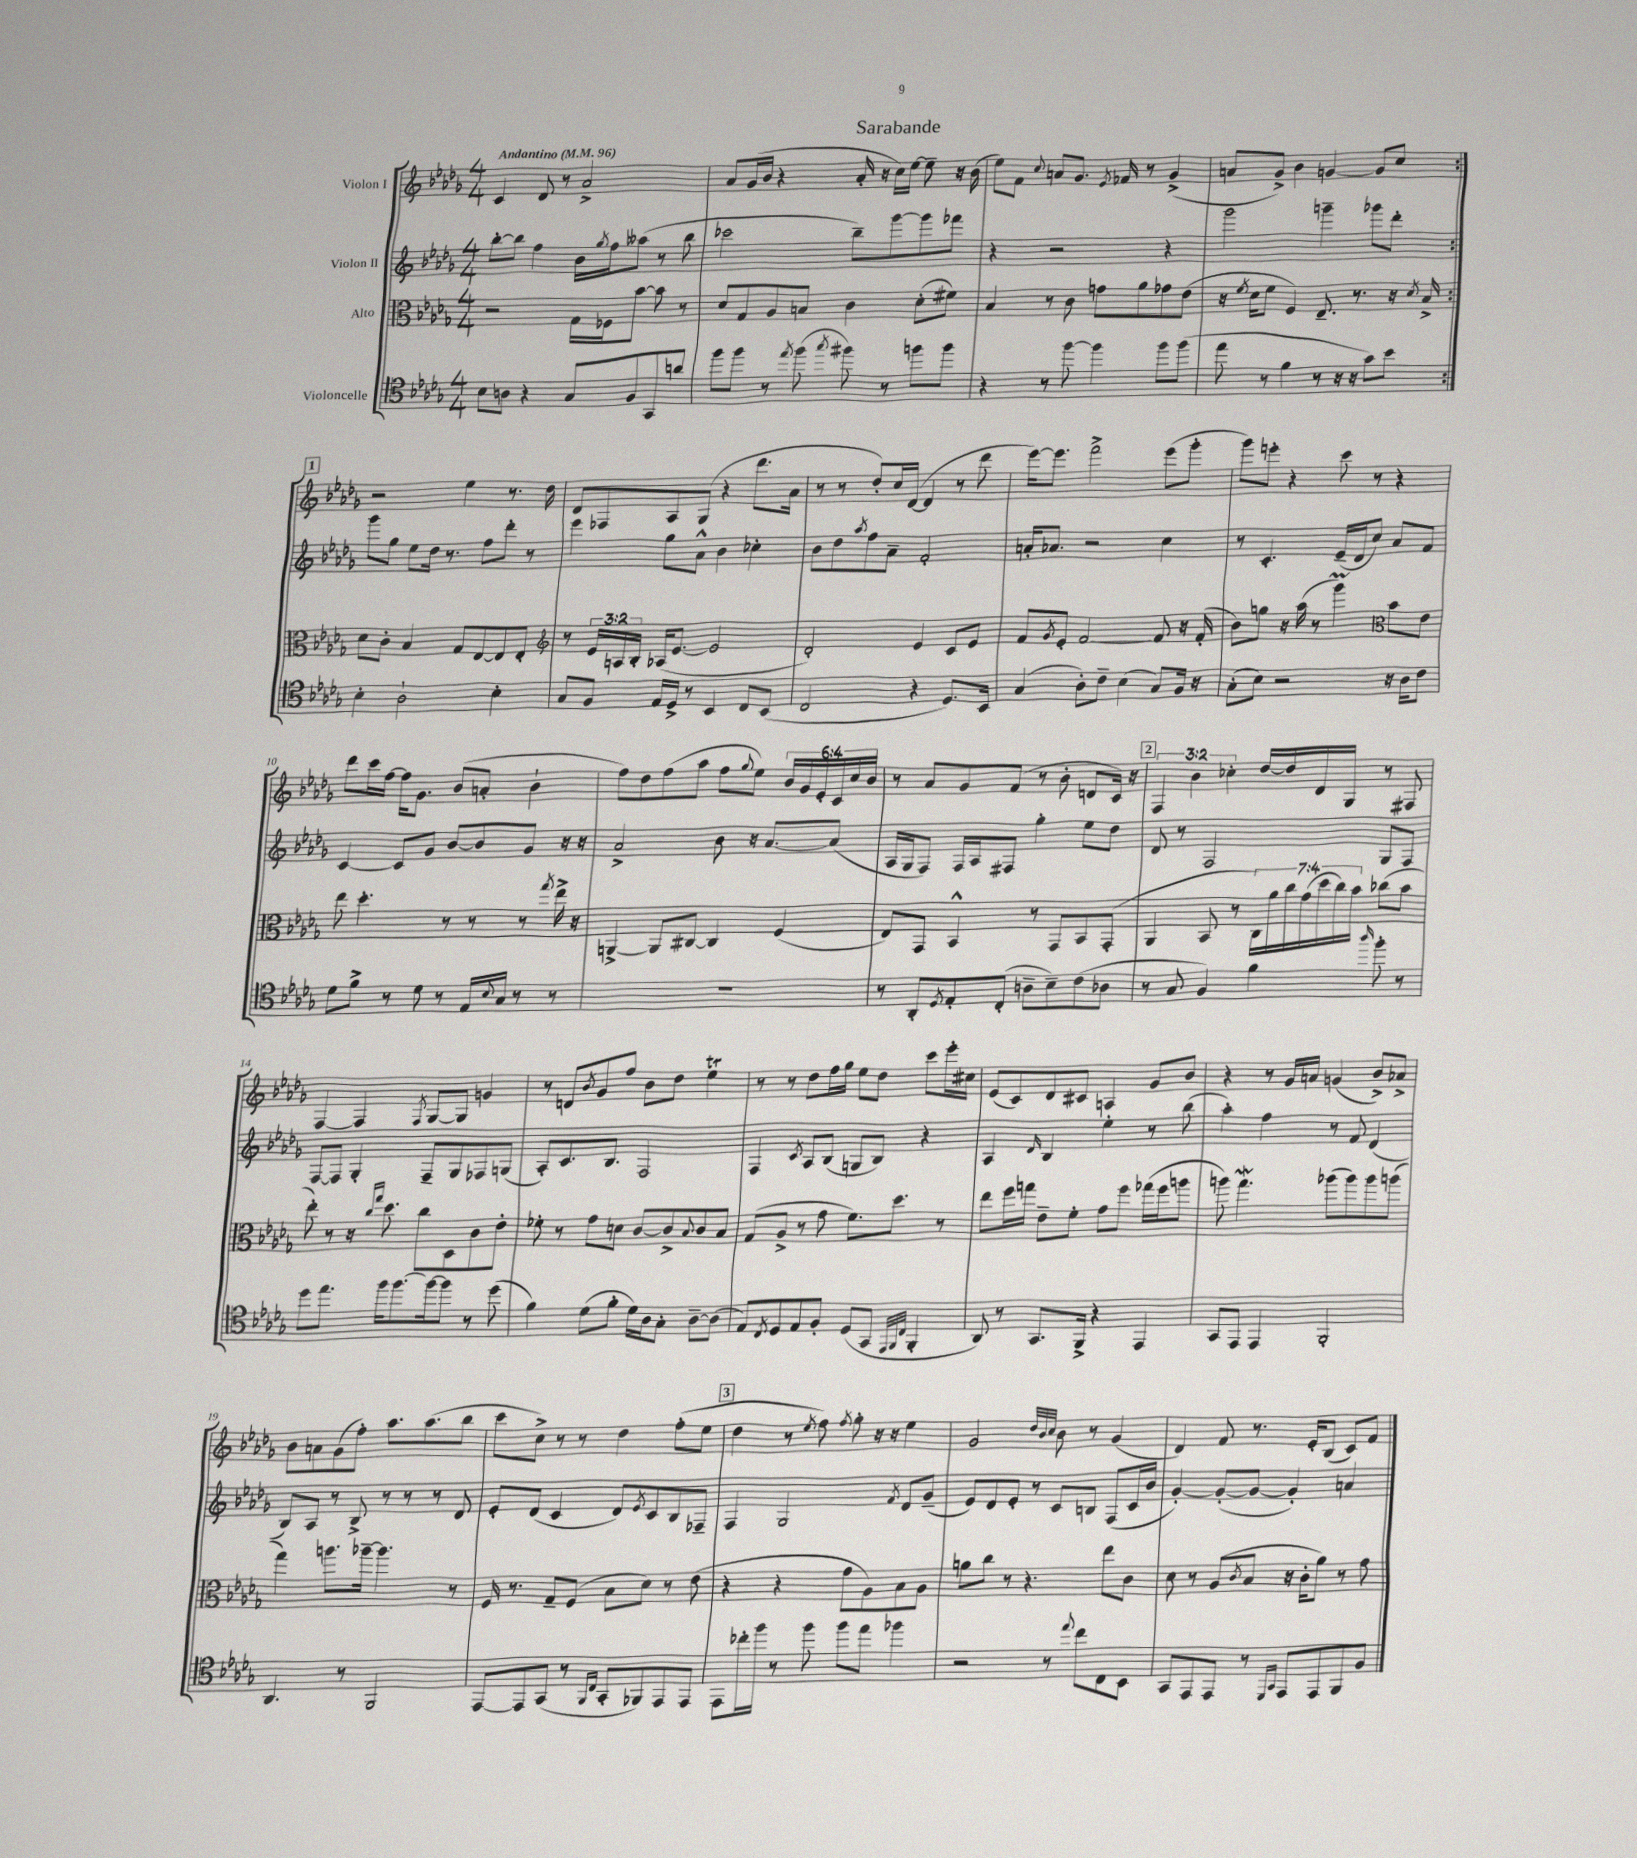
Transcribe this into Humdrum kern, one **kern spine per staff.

**kern	**kern	**kern	**kern
*staff4	*staff3	*staff2	*staff1
*clefC4	*clefC3	*clefG2	*clefG2
*k[b-e-a-d-g-]	*k[b-e-a-d-g-]	*k[b-e-a-d-g-]	*k[b-e-a-d-g-]
*M4/4	*M4/4	*M4/4	*M4/4
*MM96	*MM96	*MM96	*MM96
8B-\L	2r	[8bb-'\L	4c/
8A\J	.	8bb-\]J	.
4r	.	4ff\	8d-/
.	.	.	8r
8G-/L	16G-\LL	16b-\LL	2a-^/
.	.	8qgg-/	.
.	16F-\J	16ff\J	.
8F/	[8b-\J	(8aa--\J	.
8GG-/	8b-\]	8r	.
8a/J	8r	8bb-\	.
=	=	=	=
8ff\L	8d-/L	2ccc-\	8a-/L
8ff\J	8G-/	.	(16g-/L
.	.	.	16b-/JJ
8r	8A-/	.	4r
8qee-/	.	.	.
(8ff\	8B/J	.	.
8qgg-/	.	.	.
8ff#\)	4c\	8bb-~\L)	16a-'/
.	.	.	16r
8r	.	[8ggg-\	16cc\LL)
.	.	.	[16ee-\JJ
8ff\L	(8d-'\L	8ggg-\]	8ee-~\]
8ff\J	8f#\J)	8fff-\J	16r
.	.	.	(16b-\
=	=	=	=
4r	4B-/	4r	8ee-\L)
.	.	.	8f\J
.	.	.	8qqcc/
8r	8r	2r	8a/L
[8ff\	8c\	.	8.g-/J
4ff\]	8g\L	.	.
.	.	.	8qe-/
.	.	.	16f-/
.	8a-\	.	8r
8ff\L	8g-\	4r	(4g-^/
(8ff\J	(8e-\J	.	.
=	=	=	=
8ee-\	16r	2ggg-\	8a/L
.	8qf/	.	.
.	16d-\LK	.	.
8r	8f\J	.	8g-^/J)
4f\	4F/)	.	4b-\
8r	8.E-~/	4ggg~\	[4g/
16r	.	.	.
16r	8.r	.	.
8g-\L)	.	8ggg-\L	8g/]L
8b-\J	16r	8ddd-'\J	8cc/J
.	8qd-/	.	.
.	16B-^/	.	.
=:|!	=:|!	=:|!	=:|!
4B-'\	8d-\L	8ggg-\L	2r
.	8c'\J	8gg-\J	.
2A-`\	4B-/	8ee-\L	.
.	.	16dd-\Jk	.
.	.	8.r	.
.	8G-/L	.	4ee-\
.	[8E-/	8ff\L	.
4B-'\	8E-/]	8ddd-'\J	8.r
.	8E-'/J	8r	.
.	.	.	16dd-\
=	=	=	=
*	*clefG2	*	*
8G-/L	8r	4eee-\	8d-/L
8F/J	24e-/LL	.	8F-/
.	24A/	.	.
.	24B-'/JJ	.	.
16E-/LL	(16A-/LK	8gg-\L	8A-/
16D-^/JJ	[8.e-/J	.	.
8r	.	8a-^^\J	(8G-/J
4BB-/	2e-/]	4b-\	4r
8C/L	.	4cc-'\	8.ddd-\L
(8BB-/J	.	.	.
.	.	.	16a-\Jk
=	=	=	=
2C/	2d-'/)	8b-\L	8r
.	.	8dd-\	8r
.	.	8qaa-/	.
.	.	8ff\	8dd-'/L)
.	.	8a-~\J	16cc/L
.	.	.	([16d-/JJ
4r	4e-/	2f'/	4d-/]
8.D-/L)	8c/L	.	8r
.	8e-/J	.	8ddd-\
16BB-/Jk	.	.	.
=	=	=	=
(4G-/	8f/L	16a'/LK	[16eee-\LK)
.	.	8.a-/J	8.eee-\]J
.	8qg-/	.	.
.	8e-'/J	.	.
8A-'\L)	[2f/	2r	2fff^\
8c~\J	.	.	.
(4B-\	.	.	.
8G-/L)	8f/]	4cc\	(8eee-\L
16F/Jk	16r	.	8ggg-'\J
16r	(16f'/	.	.
=	=	=	=
(8G-'\L	8b-\L)	8r	8ggg-\L)
8B-\J)	8gg\J	4.c'/	8eee'\J
2r	16r	.	4r
.	(16aa-\	.	.
.	8r	.	.
.	4ggg-\)	(16e-~/LL	8ccc\
.	.	16d-/J	.
.	.	8cc/J)	8r
*	*clefC3	*	*
16r	8b-\L	8a-/L	4r
16A-\LK	.	.	.
8c\J	8e-\J	8f/J	.
=	=	=	=
8d-\L	8ee-\	[4c/	8ddd-\L
8f^\J	4.dd-'\	.	16ccc\L
.	.	.	[16ff\JJ
8r	.	8c/]L	16ff\]LK
.	.	.	8.g-\J
8d-\	.	8g-/J	.
8r	8r	[8b-/L	(8b-/L
16E-/LL	8r	8b-/]	8a'/J
8qqB-/	.	.	.
16G-/JJ	.	.	.
8r	8r	8g-/J	4b-`\
.	8qgg-/	.	.
8r	16ee-^\	16r	.
.	16r	16r	.
=	=	=	=
1r	[4AA^/	2a-^/	8ff\L)
.	.	.	8dd-\
.	8AA/]L	.	(8ff\
.	[8C#/J	.	8aa-\J
.	4C#/]	8b-\	8ff\L
.	.	.	8qqgg-/
.	.	16r	8ee-\J)
.	.	[8.a-/L	.
.	(4F/	.	24b-/LL
.	.	.	24g-/
.	.	.	24e-'/
.	.	(8a-/]J	24c/
.	.	.	24cc/
.	.	.	24b-/JJ
=	=	=	=
8r	8E-/L)	16A-/LL	8r
.	.	16G-/J	.
8AA-'/L	8GG-/J	8F/J)	8a-/L
8qD-/	.	.	.
8E-'/	4BB-^^/	16F/LL	8g-/
.	.	16A-/J	.
(8C'/J	.	8F#/J	(8f/J
8A~\L	8r	4gg-'\	8r
8B-~\)	8GG-/L	.	8b-'\
(8c\	8BB-/	8ee-\L	8d/L
8A-\J	(8GG-'/J	8dd-\J	16c/Jk)
.	.	.	16r
=	=	=	=
8r	4AA-/	8d-/	6F/
8G-/	.	8r	.
.	.	.	6b-\
4F/)	8BB-/	2F/	.
.	.	.	6cc-'\
.	8r	.	.
4f\	28C\LL)	.	[16dd-/LL
.	28a-\	.	.
.	.	.	16dd-/]
.	28cc\	.	.
.	(28g-\	.	.
.	.	.	16d-/
.	28dd-\	.	.
.	28cc\)	.	.
.	.	.	16G-/JJ
.	28b-\JJ	.	.
16qqaa-/	.	.	.
8ff'\	(8cc-\L	8G-/L	8r
8r	8b-\J	8F/J	8F#/
=	=	=	=
8dd-\L	8ee-'\)	[8F/L	[4F/
8.ee-\J	8r	8F/]J	.
.	16r	4G-'/	4F/]
.	16qqcc/LL	.	.
.	16qqgg-/JJ	.	.
16ff\LK	8.dd-\	.	.
[8.ff\	.	.	.
.	.	.	8qF/
.	8cc\L	8F~/L	[8G-/L
16ff\_k	.	.	.
8ff\]J	8D-\	8G-/	8G-/]J
8r	8c\	8F-/	4g/
(8dd-\	8e-'\J	(8G/J	.
=	=	=	=
4f\)	8f-'\	8A-'/L)	8r
.	8r	8.c/	8d/L
.	.	.	8qb-/
(8d-\L	8g-\L	.	8g-/
.	.	8.B-/J	.
8f'\J	8d\J	.	8ff/J
16d-\LL)	[8c/L	2F/	8b-\L
16A-\J	.	.	.
8G-'\J	8c^/]	.	8dd-\J
.	8qqB-/	.	.
[8A-~\L	8c/	.	4ee-\
(8A-\]J	8B-/J	.	.
=	=	=	=
8E-/L)	(8G-/L	4F/	8r
8qC/	.	.	.
8D-/	8A-^/J	.	8r
.	.	8qc/	.
8E-/	8r	8A-/L	8dd-\L
8F'/J	8g-\	(8B-/J	16ff\L
.	.	.	16gg-\JJ
(8D-/L	8.f\L)	8G/L	8ee-\L
8GG-/J	.	8B-/J)	8dd-\J
.	8.dd-\J	.	.
32qqEE-/LLL	.	.	.
32qqFF/	.	.	.
32qqC/JJJ	.	.	.
4FF'/	.	4r	8ccc\L
.	8r	.	16eee-'\L
.	.	.	16cc#\JJ
=	=	=	=
8AA-/)	8ee-\L	4A-/	(8e-/L
8r	16ff\L	.	8c/)
.	16gg\JJ	.	.
.	.	16qqd-/	.
8.GG-/L	8e-~\L	4B-/	8d-/
.	8f'\J	.	8c#/J
16FF^/Jk	.	.	.
4r	8g-\L	4ee-'\	4A/
.	8ff\J	.	.
4EE-/	(16gg-\LL	8r	8g-/L
.	16ff\J	.	.
.	8aa\J	(8bb-\	8b-/J
=	=	=	=
8GG-/L	8aa\)	4aa-'\)	4r
8EE-/J	4.gg-\	.	.
4EE-/	.	4ff\	8r
.	.	.	16g-/LL
.	.	.	16a/JJ
2FF'/	(8aa-\L	8r	(4g/
.	8aa-\)	8f/	.
.	8aa-\	(4d-/	8b-^/L)
.	(8aa\J	.	8a-^/J
=	=	=	=
4.AA-/	4gg-\)	8B-/L)	8b-\L
.	.	8A-/J	8a\
.	8.aa\L	8r	(8g-\
8r	.	8B-^/	8ff'\J)
.	[16aa-~\Jk	.	.
2FF/	4.aa-\]	8r	8.aa-\L
.	.	8r	.
.	.	.	(8.aa-\
.	.	8r	.
.	8r	8d-/	8bb-\J
=	=	=	=
[8EE-/L	16F/	8e-'/L	8ccc\L
.	8.r	.	.
8EE-/]	.	(8d-/J	8cc^\J)
(8GG-/J	8G-~/L	4c/	8r
8r	(8F/J	.	8r
16qqFF/LL	.	.	.
16qqC/JJ	.	.	.
8GG-'/L	8B-\L	8d-/L)	4dd-\
.	.	8qe-/	.
8FF-/)	8d-\J)	8c/	.
8EE-/	8r	8B-/	(8ff'\L
8EE-/J	(8e-\	8F-~/J	8ee-\J
=	=	=	=
8EE-\L	4r	4F/	4dd-\
16cc-'\L	.	.	.
16ff\JJ	.	.	.
8r	4r	2G-/	8r
.	.	.	8qee-/
8ff\	.	.	8ff\)
.	.	.	8qff/
8ff\L	8g-\L	.	8gg-'\
8ee-\J	8A-\)	.	16r
.	.	.	16r
.	.	8qf/	.
4ff-\	8B-\	8d-/L	4ee-\
.	8A-\J	(8g-~/J	.
=	=	=	=
2r	8a\L	8e-/L)	2g-/
.	8cc\J	8d-/	.
.	8r	8e-'/J	.
.	4.r	8r	.
.	.	.	32qqdd-/LLL
.	.	.	32qqb-/
.	.	.	32qqcc/JJJ
8r	.	8c/L	8b-\
8qqee-/	.	.	.
8cc\L	.	8B/J	8r
8C\	8ee-\L	(8F/L	(4g-/
8BB-\J	8c\J	16c/L	.
.	.	16b-/JJ	.
=	=	=	=
8GG-/L	8d-\	[4g-'/)	4d-/)
8EE-/	8r	.	.
8EE-/J	(8A-/L	(8g-'/_L	8f/
.	8qc/	.	.
8r	8B-/J	8g-/_J	8.r
16qqDD-/LL	.	.	.
16qqGG-/JJ	.	.	.
8EE-/L	16r	4g-'/])	.
.	16c'\LK	.	16e-'/LK
8EE-/	8a-\J)	.	(8B-/J
8FF/	8r	4a/	8c/L)
8F/J	8g-\	.	8f/J
==	==	==	==
*-	*-	*-	*-
